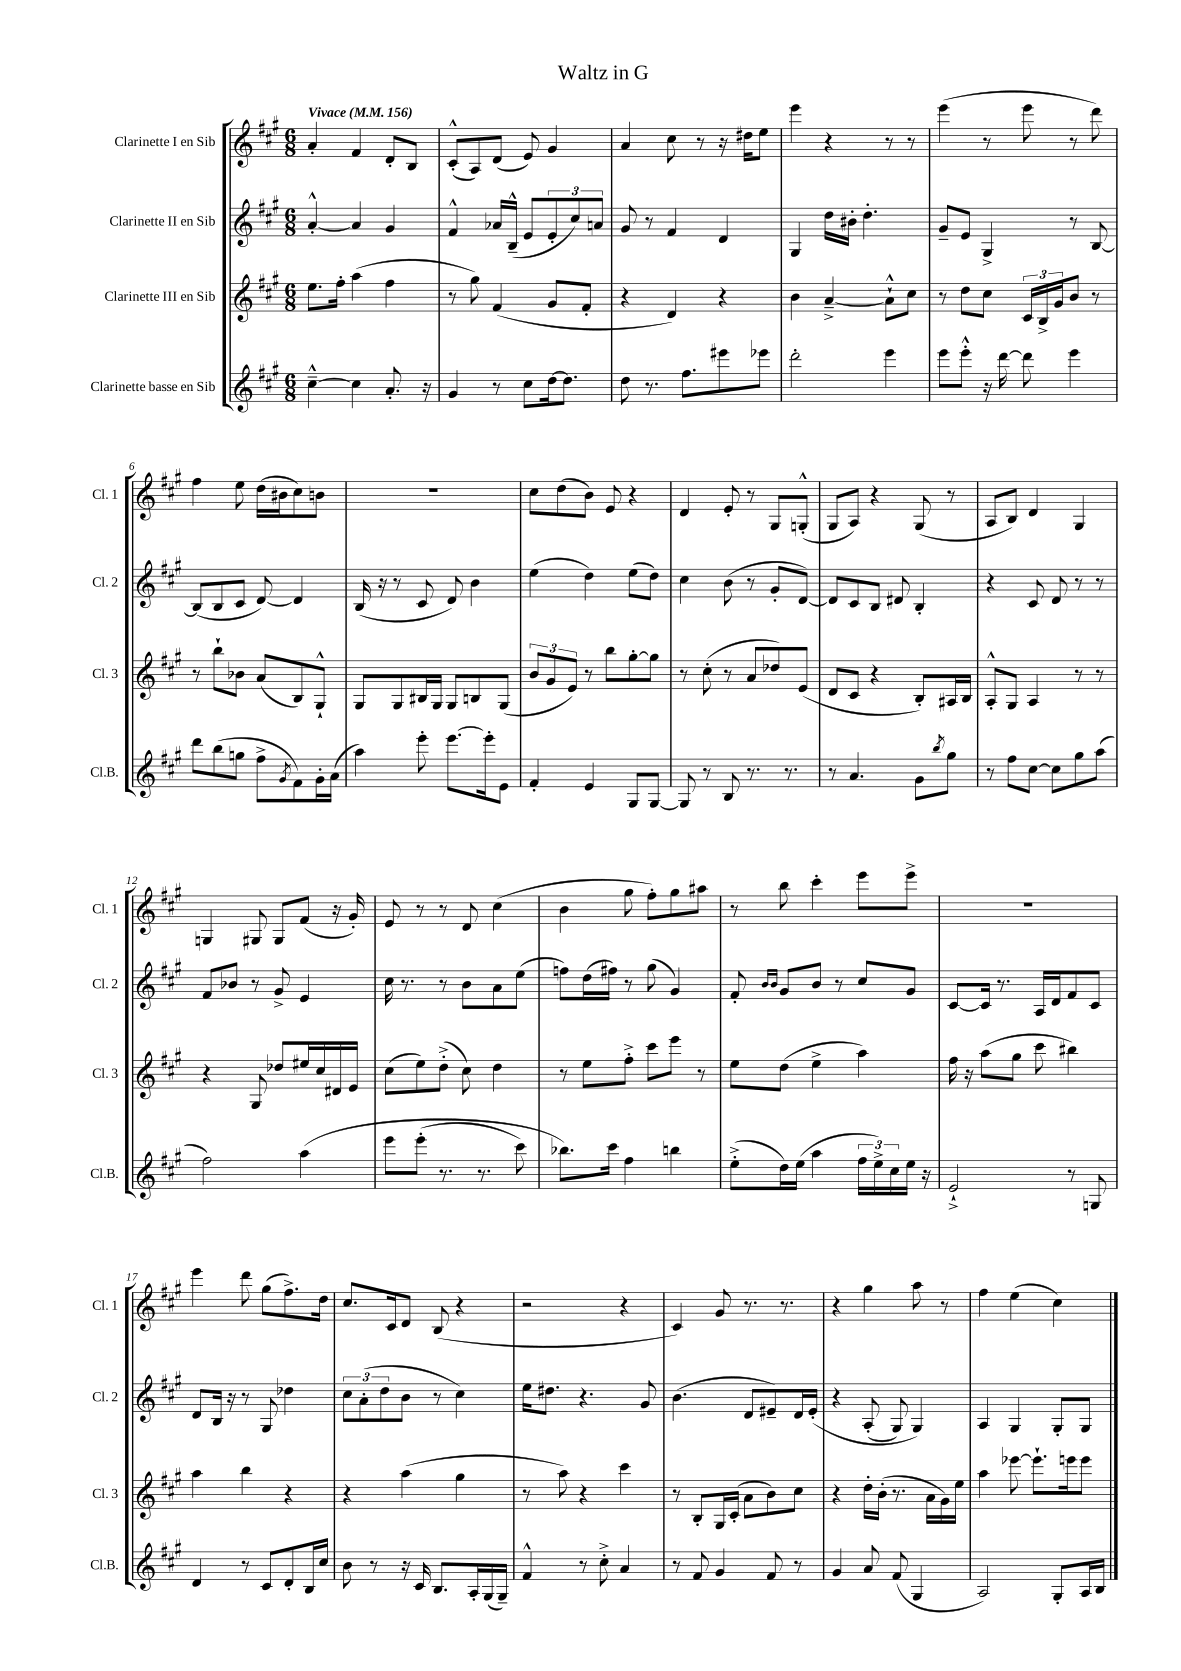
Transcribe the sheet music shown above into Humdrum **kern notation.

**kern	**kern	**kern	**kern
*staff4	*staff3	*staff2	*staff1
*clefG2	*clefG2	*clefG2	*clefG2
*k[f#c#g#]	*k[f#c#g#]	*k[f#c#g#]	*k[f#c#g#]
*M6/8	*M6/8	*M6/8	*M6/8
*MM156	*MM156	*MM156	*MM156
[4cc#~^^	8.ee	[4a'^^	4a'
.	16ff#'	.	.
4cc#]	(4aa	4a]	4f#
8.a'	4ff#	4g#	8d'
.	.	.	8B
16r	.	.	.
=	=	=	=
4g#	8r	4f#^^	(8c#'^^
.	8gg#)	.	8A)
8r	(4f#	16a-	(8d
.	.	(16B~^^	.
8cc#	.	8e	8e)
[16dd	8g#	12e'	4g#
8.dd]	.	.	.
.	.	12cc#)	.
.	8f#'	.	.
.	.	12a	.
=	=	=	=
8dd	4r	8g#	4a
8.r	.	8r	.
.	4d)	4f#	8cc#
8.ff#	.	.	.
.	.	.	8r
8eee#	4r	4d	16r
.	.	.	16dd#
8eee-	.	.	8ee
=	=	=	=
2ddd'	4b	4G#	4eee
.	[4a~^	16dd	4r
.	.	16b#'	.
.	.	4.dd'	.
4eee	8a`^^]	.	8r
.	8cc#	.	8r
=	=	=	=
8eee	8r	8g#~	(4eee
8eee'^^	8dd	8e	.
16r	8cc#	4G#^	8r
[16ddd	.	.	.
8ddd]	24c#	.	8eee
.	24B^	.	.
.	24g#	.	.
4eee	8b	8r	8r
.	8r	[8B	8ddd)
=	=	=	=
8ddd	8r	(8B]	4ff#
(8bb	8bb`	8B	.
8gg	8b-	8c#	8ee
8ff#^	(8a	[8d)	(16dd
.	.	.	16b#
8qg#	.	.	.
8f#)	8B)	4d]	8cc#)
16g#'	8G#`^^	.	8b
(16a	.	.	.
=	=	=	=
4aa)	8G#	(16B	2.r
.	.	16r	.
.	8G#	8r	.
8eee'	16B#	8c#	.
.	16G#	.	.
[8.eee	8G#	8d)	.
.	8B	4b	.
16eee']	.	.	.
8e	(8G#	.	.
=	=	=	=
4f#'	12b	(4ee	8cc#
.	12g#	.	.
.	.	.	(8dd
.	12e)	.	.
4e	8r	4dd)	8b)
.	8bb	.	8e
8G#	[8gg#'	(8ee	4r
[8G#	8gg#]	8dd)	.
=	=	=	=
8G#]	8r	4cc#	4d
8r	(8cc#'	.	.
8B	8r	(8b	8e'
8.r	8a	8r	8r
.	8dd-)	8g#'	8G#
8.r	.	.	.
.	(8e	[8d)	(8G'^^
=	=	=	=
8r	8d	8d]	8G#
4.a	8c#	8c#	8A)
.	4r	8B	4r
.	.	8d#	.
8g#	8B')	4B'	(8G#
8qbb	.	.	.
8gg#	16A#	.	8r
.	16B	.	.
=	=	=	=
8r	8A'^^	4r	8A
8ff#	8G#	.	8B)
[8cc#	4A	8c#	4d
8cc#]	.	8d	.
8gg#	8r	8r	4G#
(8aa	8r	8r	.
=	=	=	=
2ff#)	4r	8f#	4G
.	.	8b-	.
.	8G#	8r	8G#
.	8dd-	8g#^	8G#
&(4aa	16ee#	4e	(8f#
.	16cc#	.	.
.	16d#	.	16r
.	16e	.	16g#')
=	=	=	=
8eee	(8cc#	16cc#	8e
.	.	8.r	.
(8eee'	8ee)	.	8r
8.r	(8dd'^	8r	8r
.	8cc#)	8b	8d
8.r	.	.	.
.	4dd	8a	(4cc#
8ccc#)	.	(8ee	.
=	=	=	=
8.bb-&)	8r	8ff)	4b
.	8ee	(16dd	.
16ccc#	.	16ff#)	.
4ff#	8ff#'^	8r	8gg#
.	8ccc#	(8gg#	8ff#')
4bb	8eee	4g#)	8gg#
.	8r	.	8aa#
=	=	=	=
(8ee'^	8ee	8f#'	8r
.	.	16qqb	.
.	.	16qqb	.
16dd)	(8dd	8g#	8bb
(16ee	.	.	.
4aa	4ee^	8b	4ccc#'
.	.	8r	.
24ff#	4aa)	8cc#	8eee
24ee^)	.	.	.
24cc#	.	.	.
16ee	.	8g#	8eee^
16r	.	.	.
=	=	=	=
2e`^	16ff#	[8c#	2.r
.	16r	.	.
.	(8aa	16c#]	.
.	.	8.r	.
.	8gg#	.	.
.	8ccc#	16A	.
.	.	16d	.
8r	4bb#)	8f#	.
8G	.	8c#	.
=	=	=	=
4d	4aa	8d	4eee
.	.	16B	.
.	.	16r	.
8r	4bb	8r	8ddd
8c#	.	8G#	(8gg#
8d'	4r	4dd-	8.ff#^)
16B	.	.	.
16cc#	.	.	16dd
=	=	=	=
8b	4r	12cc#	8.cc#
.	.	(12a'	.
8r	.	.	.
.	.	12dd	.
.	.	.	16c#
16r	(4aa	8b	8d
16c#	.	.	.
8.B	.	8r	(8B
.	4gg#	4cc#)	4r
16A'	.	.	.
(16G#	.	.	.
16G#~)	.	.	.
=	=	=	=
4f#^^	8r	16ee	2r
.	.	8.dd#	.
.	8aa)	.	.
8r	4r	4.r	.
8cc#'^	.	.	.
4a	4ccc#	.	4r
.	.	8g#	.
=	=	=	=
8r	8r	(4.b	4c#)
8f#	8B'	.	.
4g#	16G#	.	8g#
.	(16c#'	.	.
.	8a	8d	8.r
8f#	8b)	8e#~)	.
.	.	.	8.r
8r	8cc#	16d	.
.	.	&(16e#'	.
=	=	=	=
4g#	4r	4r	4r
8a	16dd'	(8A'	4gg#
.	(16b'	.	.
(8f#	8.r	8G#)	.
4G#	.	4G#&)	8aa
.	16a	.	.
.	16g#)	.	8r
.	16ee	.	.
=	=	=	=
2A)	4aa	4A	4ff#
.	[8eee-	4G#	(4ee
.	8.eee-`]	.	.
8G#'	.	8G#'	4cc#)
.	16eee	.	.
16A	8eee	8G#	.
16B	.	.	.
==	==	==	==
*-	*-	*-	*-
